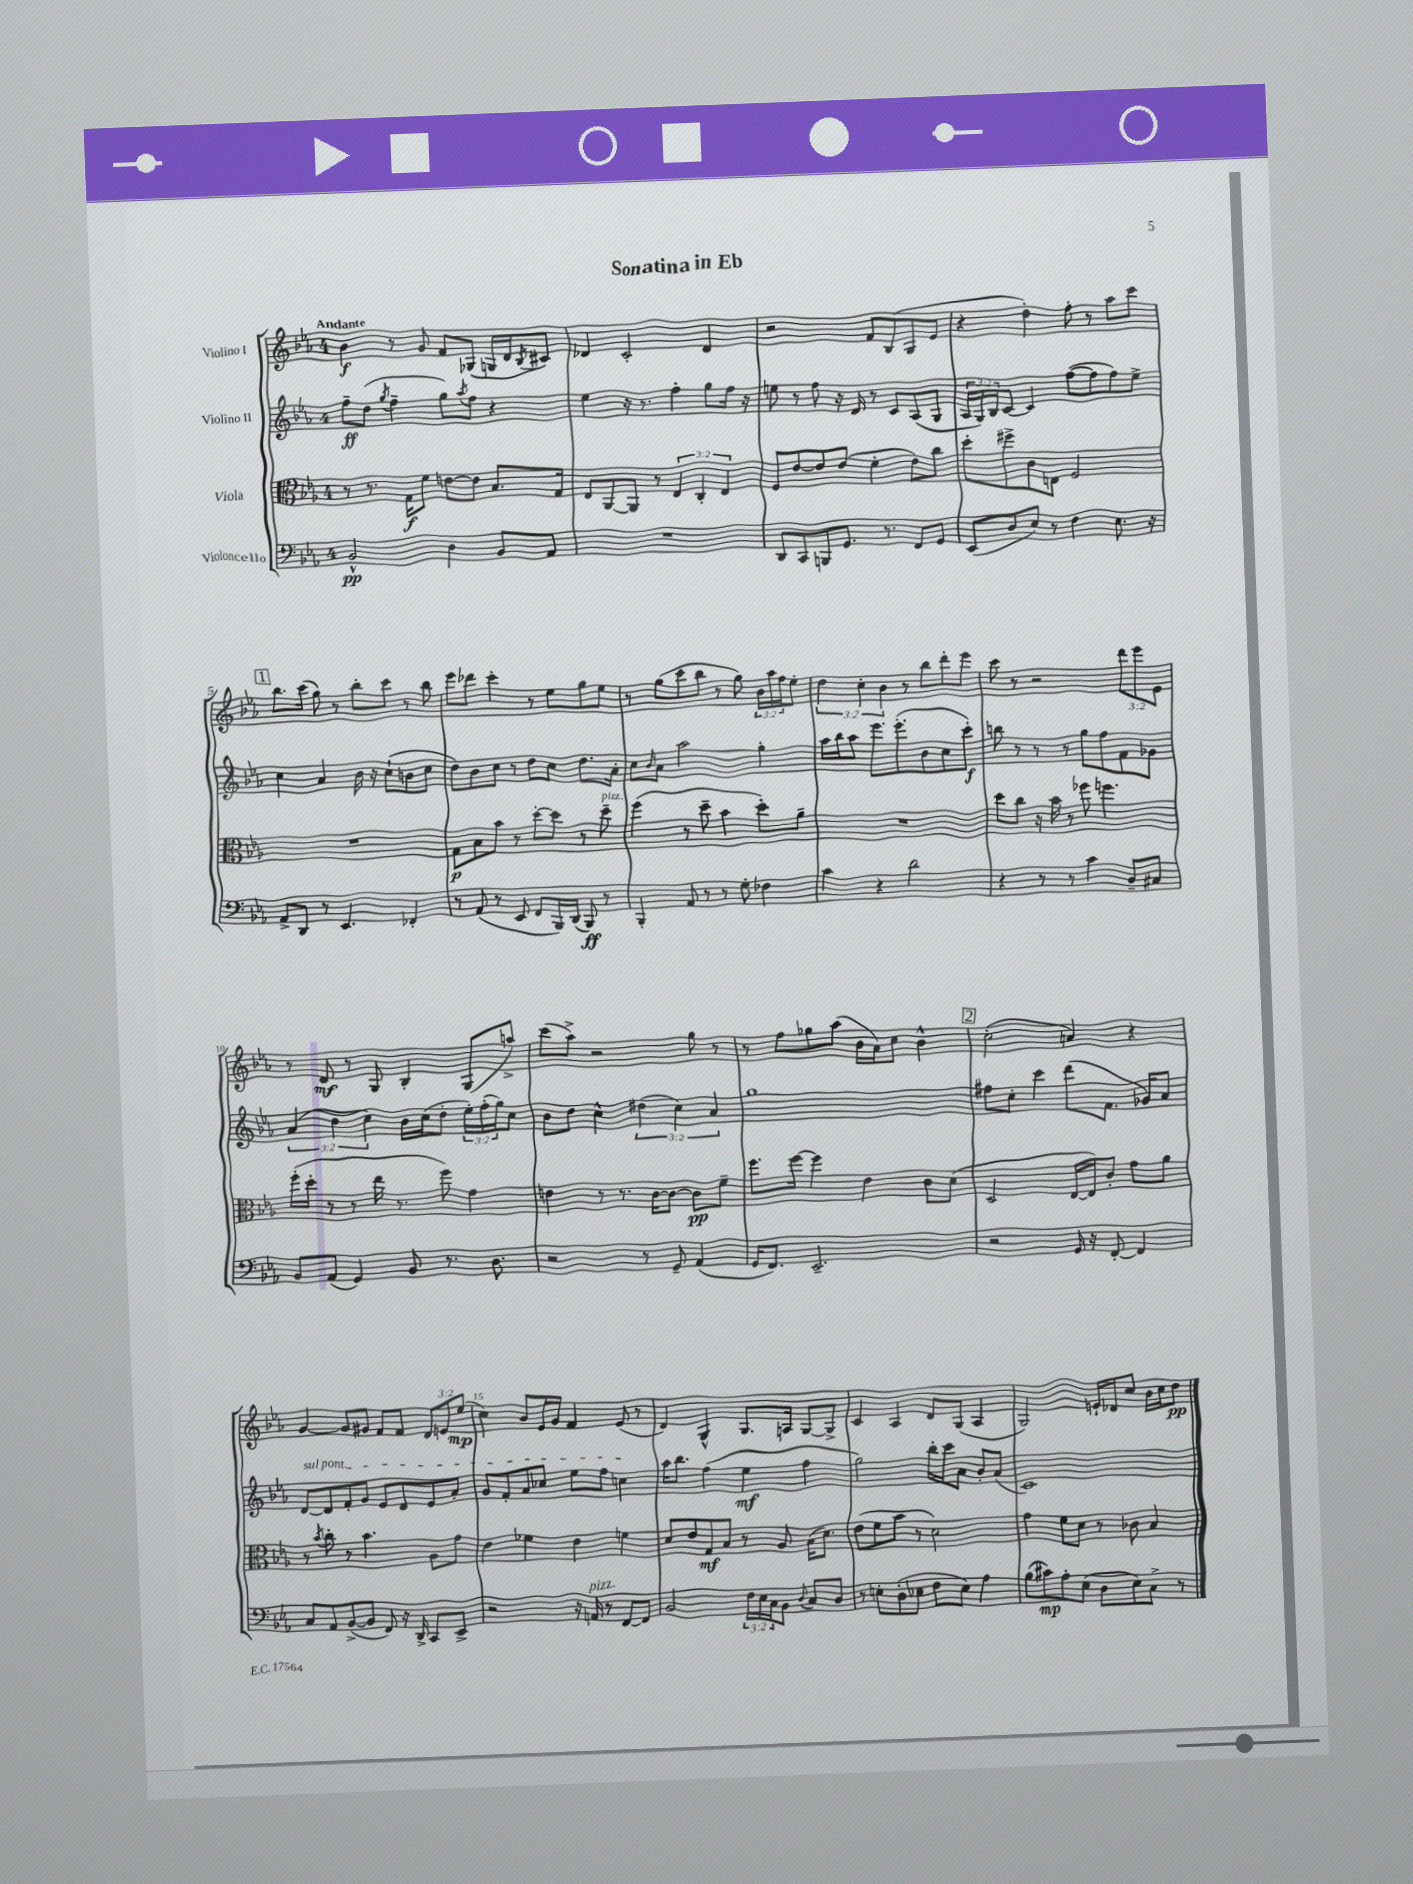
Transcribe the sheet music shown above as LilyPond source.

\header { title = "Sonatina in Eb" }
<<
\new StaffGroup <<
\new Staff = "s0" \with { instrumentName = "Violino I" } {
    \clef treble \key ees \major \once \override Staff.TimeSignature.style = #'single-digit \time 4/4 \override Staff.TupletNumber.text = #tuplet-number::calc-fraction-text \tempo "Andante"
    bes'4\f r8 g'8 f'8 ges8( g16 d'16 \acciaccatura { bes8 } cis'8) |
    des'4 c'2-. des'4 |
    r2 f'8 bes8( g8 ees'8 |
    r4 d''4-.) f''8-. r8 aes''8 c'''8 |
    \mark \markup { \box "1" } bes''8. c'''16( g''8) r8 bes''8-. c'''8 r8 bes''8 |
    ees'''8 des'''8 c'''4-. r8 ees''8 g''8 ees''8 |
    r8 g''8( c'''8 bes''8 r8 g''8) \tuplet 3/2 { bes'16 aes''16 f''16 } ees''8-. |
    \tuplet 3/2 { d''4 c''4-. bes'4 } r8 bes''8 d'''8-. ees'''8 |
    c'''8 r8 r2 \tuplet 3/2 { d'''8 ees'''8 ees'8 } |
    r8 d'8\mf r8 g8 bes4-. g8( a''8->) |
    c'''8( aes''8->) r2 g''8 r8 |
    r8 f''8 ges''8 aes''8( bes'16 aes'16) c''8 bes'4-^ |
    \mark \markup { \box "2" } c''2-.( a'4) r4 |
    g'4~ g'8 gis'8 f'8 f'8 \tuplet 3/2 { d'8 e'8 ees''8\mp( } |
    c''4) bes'8 ees'16 g'16 f'4 ees'8( r8 |
    d'4) g4-^ g8. a16 g8~ g8-> |
    c'4 aes4 d'8 g8( aes4 |
    g2) e'16-! des'16 c''8 bes'16 c''16 d''8\pp \bar "|." |
}
\new Staff = "s1" \with { instrumentName = "Violino II" } {
    \clef treble \key ees \major \once \override Staff.TimeSignature.style = #'single-digit \time 4/4 \override Staff.TupletNumber.text = #tuplet-number::calc-fraction-text
    f''8--\ff d''8( \acciaccatura { g''8 } f''4-- g''8) \acciaccatura { aes''8 } f''8 r4 |
    ees''4 r16 r8. f''4-. g''8 f''16 r16 |
    e''8 r8 f''8 r16 d'16 r8 c'8 aes8( g8 |
    \tuplet 3/2 { aes16 g16) bes16 } c'8~ c'4 f''8~( f''8 f''8) ees''8-> |
    \mark \markup { \box "1" } c''4 aes'4 bes'16 r16 c''8-!( b'8 c''8 |
    d''8) bes'8 c''8 r8 d''8 c''8 d''8. aes'16-. |
    c''8 \grace { bes'16 } aes'8 aes''2 g''4-. |
    aes''16 bes''16 aes''8 ees'''8. ees'''8.-.( bes'8 c''8 c'''8-.\f) |
    b''8 r8 r8 r8 g''8 f''8 f'8 ges'8 |
    \tuplet 3/2 { aes'4( d''4 c''4) } bes'16 c''16( d''8-. \tuplet 3/2 { ees''16-.) f''16-.( g''16) } c''8 |
    bes'8 d''8 c''4-^ \tuplet 3/2 { dis''4( c''4) aes'4 } |
    g''1 |
    \mark \markup { \box "2" } fis''8 c''8-. c'''4 d'''8( f'8. ges'16) aes'8 |
    \once \override TextSpanner.bound-details.left.text = \markup { \italic "sul pont." } d'8~\startTextSpan d'8 f'8-. g'8 ees'8 d'8 ees'8 aes'8-. |
    g'8 f'8-. aes'8 ces''8 ees''8 f''8 c''4\stopTextSpan |
    aes''16 bes''8. f''4( ees''4\mf f''4 |
    g''2) bes''16-. c'''16 aes'8 bes'8-. aes'8( |
    c'1) \bar "|." |
}
\new Staff = "s2" \with { instrumentName = "Viola" } {
    \clef alto \key ees \major \once \override Staff.TimeSignature.style = #'single-digit \time 4/4 \override Staff.TupletNumber.text = #tuplet-number::calc-fraction-text
    r8 r8. g16\f f'8 e'8~ e'8 bes8. g16 |
    ees8 aes,8~ aes,8 r8 \tuplet 3/2 { ees4 c4-. ees4 } |
    f8 ees'8~ ees'8 ees'8( f'4-. ees'8) c''8 |
    d''8-. fis''8-> c'8 e8 f2 |
    \mark \markup { \box "1" } R1 |
    g8\p bes8 bes'8 r8 d''8~-. d''8 r8 d''8--^\markup { \italic "pizz." } |
    f''4( r8 d''8-- bes'4 d''8-.) aes'8-- |
    R1 |
    d''8 c''8 r16 bes'16 r8 fes''8 f''4. |
    f''16-.( d''16-. r8 r8 ees''16 r8. f''8) g'4 |
    e'4 r8 r8. c'16~ c'8~ c'8\pp f'8-- |
    f''8. f''16~ f''4 ees'4 c'8 d'8( |
    \mark \markup { \box "2" } d2 ees16~ ees16) c'8-. g'8 aes'8 |
    r8 \acciaccatura { bes'8 } c''8-. r8 bes'4. aes8 g'8 |
    ees'4 fes'4 ees'4 f'4 |
    d'8 ees'8 g8\mf bes8 r8 aes8 bes16( d'8.) |
    ees'8( f'8 bes'8 r8 d'2) |
    g'4 f'8 d'8 r8 ces'8 bes4 \bar "|." |
}
\new Staff = "s3" \with { instrumentName = "Violoncello" } {
    \clef bass \key ees \major \once \override Staff.TimeSignature.style = #'single-digit \time 4/4 \override Staff.TupletNumber.text = #tuplet-number::calc-fraction-text
    bes,2-^\pp d4 bes,8 aes,8 |
    R1 |
    d,8 c,8 b,,8 g,8. r8. f,8 g,8 |
    ees,8( d8 ees8) r8 f4 ees8. r16 |
    \mark \markup { \box "1" } aes,8-> d,8 r8 ees,4. fes,4-. |
    r8 aes,8( r8 ees,8 f,8 bes,,16) d,16( bes,,8\ff) r8 |
    bes,,4-. aes,8 r8 r8 g8-. fes4 |
    c'4 r4 d'2 |
    r4 r8 r8 c'4 d8-- cis8 |
    bes,8 aes,8( g,4) bes,8 r8. d8. |
    r2 r8 g,8-- aes,4( |
    g,16 f,8.) ees,2.-- |
    \mark \markup { \box "2" } r2 g,16 r16 f,8~-. f,4 |
    c8 aes,8 bes,8~->( bes,8 f,8) r16 d,16-> c,8 ees,8-> |
    r2 r16 a,16^\markup { \italic "pizz." } r8 f,8~ f,8 |
    bes,2 \tuplet 3/2 { f16 ees16 c16 } bes,8 \appoggiatura { d8 } c8 d8 |
    r8 e8-. d8-.( ees8 f8 ees8) aes4 |
    bes8( cis'8\mp) aes8-. ees8( d8 ees8) c8-> r8 \bar "|." |
}
>>
>>
\layout { \context { \Score \override BarNumber.break-visibility = ##(#f #t #t) barNumberVisibility = #(every-nth-bar-number-visible 5) } }
